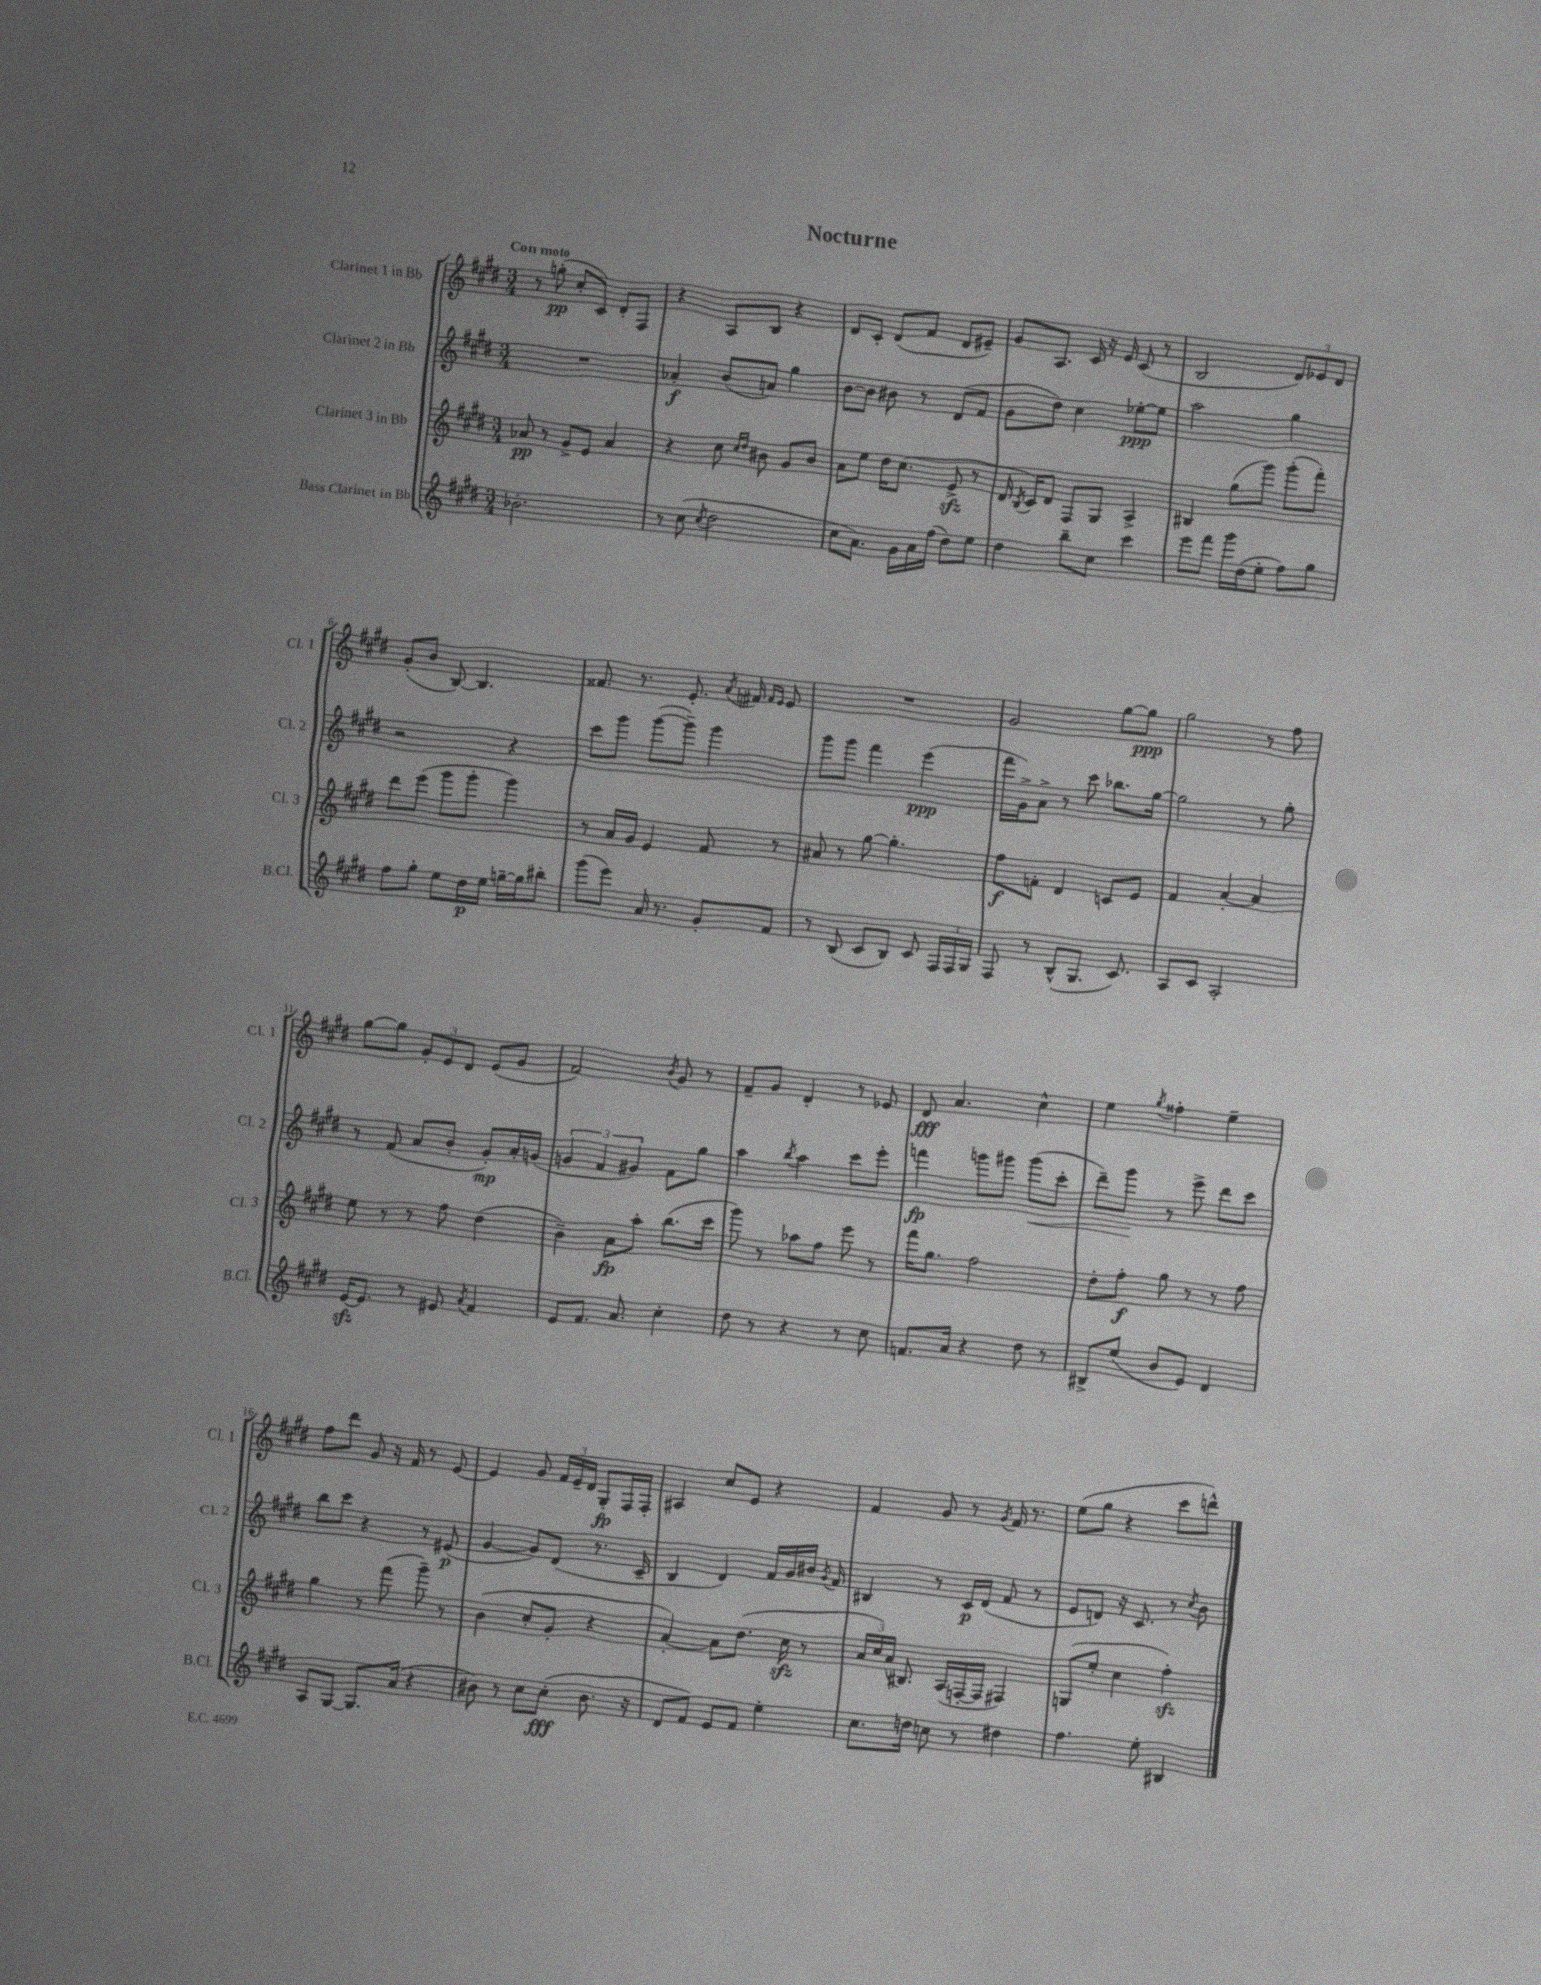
\header { title = "Nocturne" }
<<
\new StaffGroup <<
\new Staff = "s0" \with { instrumentName = "Clarinet 1 in Bb" shortInstrumentName = "Cl. 1" } {
    \clef treble \key e \major \numericTimeSignature \time 3/4 \tempo "Con moto"
    \autoBeamOff r8 g''8-.\pp( cis''8[-. cis'8]) dis'8[-. fis8] |
    r4 a8[ b8] r4 |
    dis'8[ cis'8]-. dis'8[( fis'8] dis'8[ eis'8]--) |
    gis'8[ a8.] cis'16 r16 e'16 cis'8( r8 |
    b2 \tuplet 3/2 { dis'8[) ees'8 dis'8] } |
    gis'8[-.( b'8] b8~) b4. |
    fisis'8. r8. e'8.-. \acciaccatura { a'8 } fis'16 \grace { fis'16[ e'16] } e'8 |
    R2. |
    gis'2 gis''8[~ gis''8]\ppp |
    gis''2 r8 fis''8 |
    gis''8[~ gis''8] \tuplet 3/2 { gis'8[-. e'8 dis'8] } e'8[( gis'8] |
    fis'2) \acciaccatura { b'8 } gis'8 r8 |
    fis'8[-- gis'8] dis'4-. r8 ees'8 |
    dis'8\fff a'4. cis''4-^ |
    e''4 \acciaccatura { gis''8 } fisis''4-. e''4-- |
    fis''8[ dis'''8] gis'8 r16 fis'16 r8 e'8~ |
    e'4 gis'8 \tuplet 3/2 { fis'16[ e'16-- dis'16] } gis8[-.\fp fis16 fis16]-. |
    ais4 cis''8[ e'8] r4 |
    fis'4 gis'8 r8 \acciaccatura { gis'8 } fis'16 r8. |
    e''8[( gis''8] r4 cis'''8[ d'''8]-^) \bar "|." |
}
\new Staff = "s1" \with { instrumentName = "Clarinet 2 in Bb" shortInstrumentName = "Cl. 2" } {
    \clef treble \key e \major \numericTimeSignature \time 3/4
    \autoBeamOff R2. |
    aes'4-.\f b'8[( a'8]) gis''4 |
    b'8[~ b'8] bis'8 r8 dis'8[( fis'8] |
    gis'8[ dis''8]) cis''4 ees''8[~-.\ppp ees''8] |
    a''2 gis''4 |
    r2 r4 |
    cis'''8[ gis'''8] gis'''8[~( gis'''8]--) gis'''4 |
    gis'''8[ gis'''8] fis'''4 e'''4\ppp( |
    fis'''16[ gis'16->) a'8]-> r8 cis'''8 bes''8.[ gis''16]~ |
    gis''2 r8 gis''8-. |
    r8 fis'8( a'8[ b'8]-. gis'8[-.\mp) a'16-. g'16]( |
    \tuplet 3/2 { g'4 fis'4 gis'4) } fis'8[ gis''8] |
    a''4 \acciaccatura { b''8 } a''4 cis'''8[ e'''8]-. |
    f'''4\fp g'''8[ gis'''8] gis'''8[\<( cis'''8]-. |
    dis'''8[--) gis'''8]\! r8 e'''8-> dis'''8[ cis'''8] |
    b''8[ cis'''8] r4 r8 eis'8\p( |
    gis'4~ gis'8[) dis'8]( r8. cis'16-- |
    b4 dis'4) fis'16[ gis'16 bis'16] \acciaccatura { gis'8 } fis'16 |
    bis4 r8 cis'16[\p dis'16]( fis'8 r8 |
    e'8[ d'8]) r16 cis'8. r8 \acciaccatura { cis''8 } b'8 \bar "|." |
}
\new Staff = "s2" \with { instrumentName = "Clarinet 3 in Bb" shortInstrumentName = "Cl. 3" } {
    \clef treble \key e \major \numericTimeSignature \time 3/4
    \autoBeamOff aes'8\pp r8 gis'8[-> e'8] aes'4 |
    r4 cis''8 \grace { cis''16[ dis''16] } bis'8 gis'8[ bis'8] |
    a'8[ e''8] dis''16[ cis''8.]( e'8->\sfz r8 |
    dis'16 \acciaccatura { b8 } cis'16[) dis'8] fis8[ gis8] a4-> |
    bis4 gis''8[( gis'''8]) gis'''8[-.( fis'''8]-.) |
    dis'''8[ e'''8]( gis'''8[ gis'''8]-. gis'''4) |
    r8 a'16[ gis'16] e'4 fis'8 r8 |
    ais'8 r8 gis''8~ gis''4.-. |
    fis''8[\f f'8]-. dis'4 c'8[ e'8] |
    fis'4 a'4~-. a'4 |
    e''8 r8 r8 fis''8 dis''4( |
    b'4--) a'8[\fp a''8]-. b''8.[( cis'''16] |
    gis'''8) r8 aes''8[ fis''8] e'''8 r8 |
    fis'''16[ gis''8.] fis''2 |
    dis''8[-. fis''8]-.\f gis''8 r8 r8 fis''8 |
    gis''4 r8 fis'''8( gis'''8--) r8 |
    b'4( cis''8[-. gis'8]-. r4 |
    a'4~-.) a'8[ dis''8.]( cis''16\sfz r8 |
    \tuplet 3/2 { a'16[ cis''16) a'16]( } bis8.) a16[( f16~-. f16] fis4) |
    g8[( e''8]-. cis''4 fis''4-.\sfz) \bar "|." |
}
\new Staff = "s3" \with { instrumentName = "Bass Clarinet in Bb" shortInstrumentName = "B.Cl." } {
    \clef treble \key e \major \numericTimeSignature \time 3/4
    \autoBeamOff bes'2.-. |
    r8 cis''8( \acciaccatura { cis''8 } dis''2 |
    cis''8[ a'8.]) gis'16[ a'16 fis''16]( dis''8[) e''8] |
    dis''4 b''8[-- cis''8] cis'''4 |
    e'''8[ fis'''8] gis'''16[ dis''16( e''8]-. fis''8[) gis''8] |
    fis''8[ gis''8]-. e''8[ dis''16\p e''16] g''16[~-- g''16 bis''8]-. |
    gis'''8[( e'''8]) a'16 r8. gis'8[-. fis'8] |
    r8 b8( cis'8[ b8]) cis'8 \tuplet 3/2 { fis16[ fis16 gis16] } |
    fis8 r8 b8[-^( gis8.] cis'8.) |
    a8[ cis'8] a2-. |
    e'16[~\sfz e'8.] r8 eis'8 \acciaccatura { a'8 } fis'4 |
    e'8[ fis'8.] a'8. cis''4-. |
    dis''8 r8 r4 r8 cis''8 |
    f'8.[ a'16] r4 dis''8 r8 |
    bis8[-> e''8]( b'8[ e'8]) dis'4 |
    a8[ gis8]~ gis8.[ a'16]( r4 |
    bis'8) r8 cis''8[ cis''8]-.\fff( bis'8. r16 |
    dis'8[ fis'8]) e'8[ fis'8] e''4-. |
    cis''8.[ d''16] c''8 r8 dis''4 |
    fis''4. e''8-. bis4 \bar "|." |
}
>>
>>
